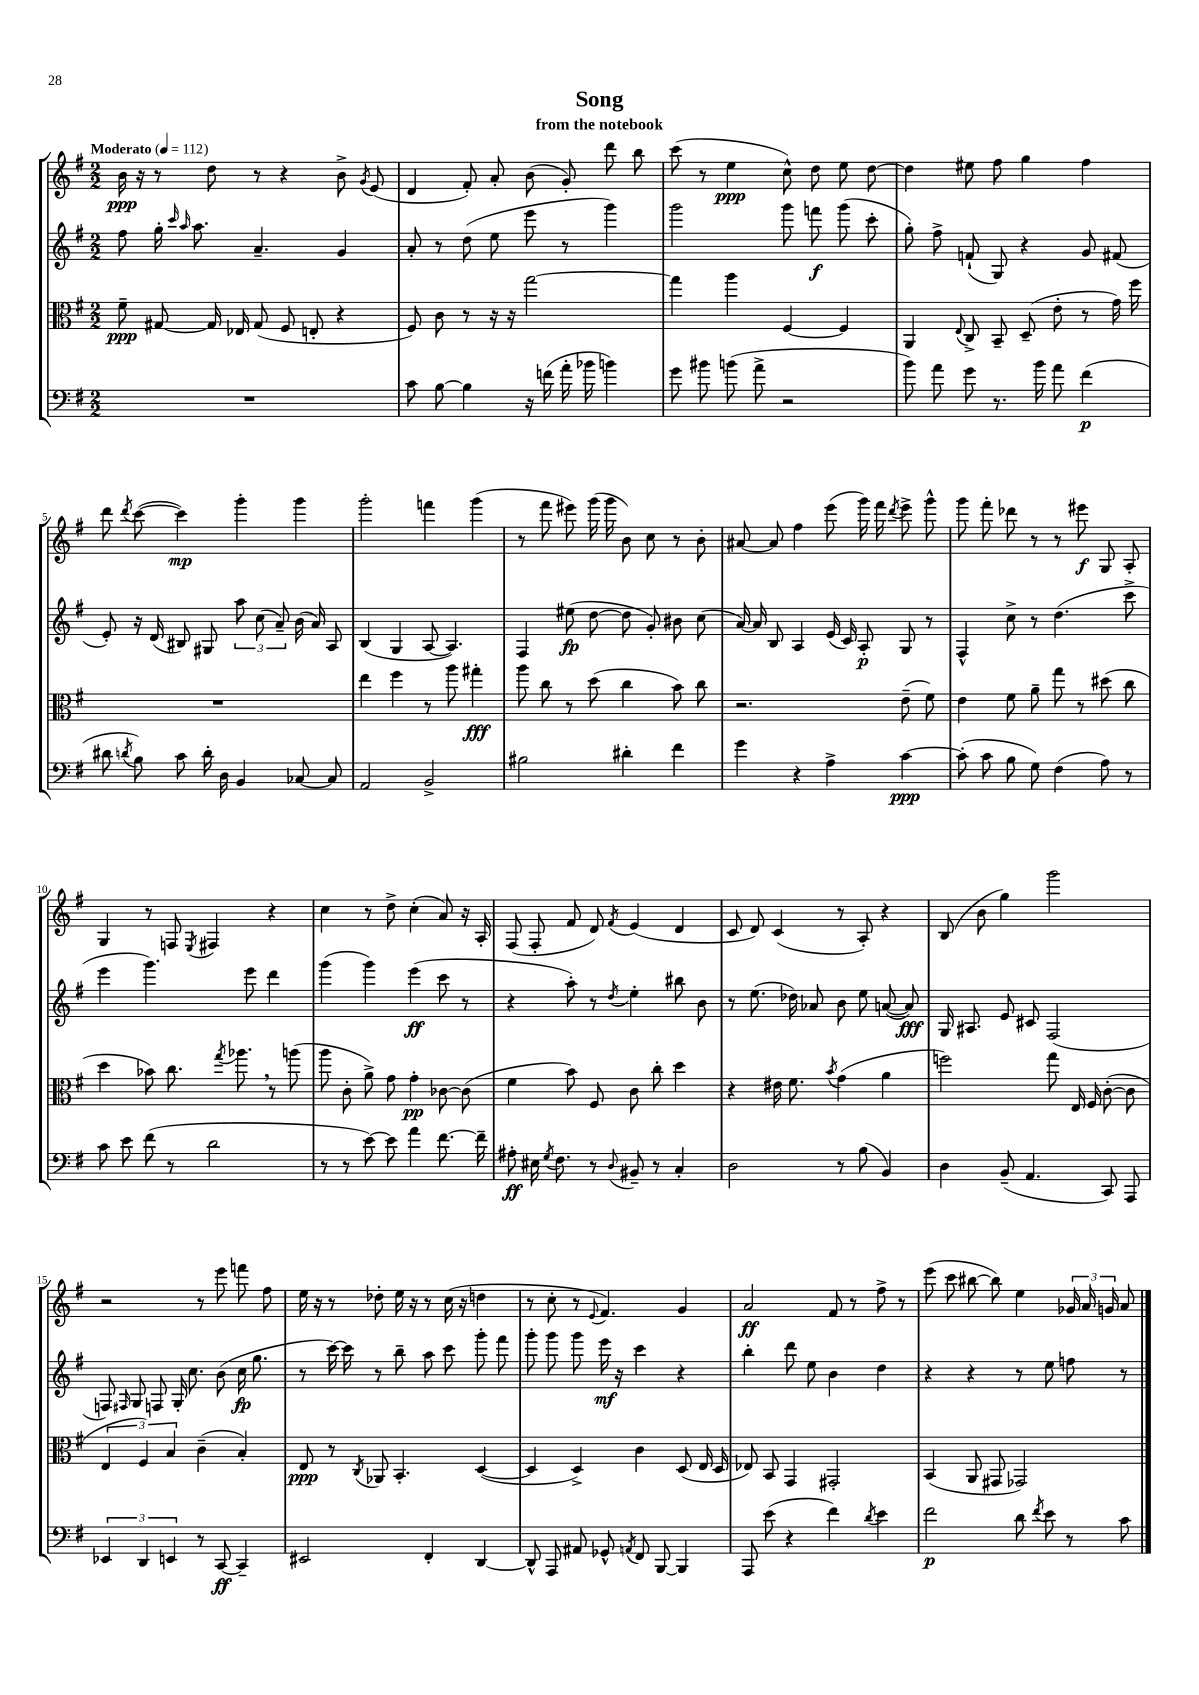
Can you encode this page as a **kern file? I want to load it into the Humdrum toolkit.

**kern	**kern	**kern	**kern
*staff4	*staff3	*staff2	*staff1
*clefF4	*clefC3	*clefG2	*clefG2
*k[f#]	*k[f#]	*k[f#]	*k[f#]
*M2/2	*M2/2	*M2/2	*M2/2
*MM112	*MM112	*MM112	*MM112
1r	8f#~\	8ff#\	16b\
.	.	.	16r
.	[8G#/	16gg'\	8r
.	.	16qqccc/	.
.	.	16qqaa/	.
.	.	8.aa\	.
.	16G#/]	.	8dd\
.	16E-/	.	.
.	(8G#/	4.a~/	8r
.	8F#/	.	4r
.	8E'/	.	.
.	4r	4g/	8b^\
.	.	.	8qg/
.	.	.	(8e/
=	=	=	=
8c\	8F#/)	8a'/	4d/
[8B\	8c\	8r	.
4B\]	8r	(8dd\	8f#'/)
.	16r	8ee\	8a'/
.	16r	.	.
16r	[2gg\	8eee\	(8b\
(16f\	.	.	.
16a'\	.	8r	8g'/)
16b-\	.	.	.
4b\)	.	4ggg\)	8ddd\
.	.	.	8bb\
=	=	=	=
8g\	4gg\]	2ggg\	(8ccc\
8b#\	.	.	8r
(8b\	4aa\	.	4ee\
8a^\	.	.	.
2r	[4F#/	8ggg\	8cc^^\)
.	.	8fff\	8dd\
.	4F#/]	(8ggg\	8ee\
.	.	8ccc'\	[8dd\
=	=	=	=
8b\)	4AA/	8gg'\)	4dd\]
8a\	.	8ff#^\	.
.	8qqE/	.	.
8g\	8C^/	(8f`/	8ee#\
8.r	8BB~/	8G/)	8ff#\
.	(8D~/	4r	4gg\
16b\	.	.	.
8a\	8e'\	.	.
(4f#\	8r	8g/	4ff#\
.	16g\)	(8f#/	.
.	16ff#\	.	.
=	=	=	=
8d#\	1r	8e'/)	8ddd\
8qd/	.	.	8qddd/
8B\)	.	16r	([8ccc\
.	.	(16d/	.
8c\	.	8B#/)	4ccc\])
16d'\	.	8G#/	.
16D\	.	.	.
4BB/	.	12aa\	4ggg'\
.	.	(12cc\	.
.	.	12a~/)	.
[8C-/	.	(16b\	4ggg\
.	.	16a/)	.
8C-/]	.	8A/	.
=	=	=	=
2AA/	4ee\	(4B/	2ggg'\
.	4ff#\	4G/	.
2BB^/	8r	[8A/	4fff\
.	8aa\	4.A/])	.
.	4gg#'\	.	(4ggg\
=	=	=	=
2B#\	8aa\	4F#/	8r
.	8cc\	.	8fff#\
.	8r	(8ee#\	8eee#\)
.	(8dd\	[8dd\	(16ggg\
.	.	.	16ggg\
4d#'\	4cc\	8dd\]	8b\)
.	.	8g'/)	8cc\
4f#\	8b\)	8b#\	8r
.	8cc\	(8cc\	8b'\
=	=	=	=
4g\	2.r	[16a/)	[8a#/
.	.	16a/]	.
.	.	8B/	8a#/]
4r	.	4A/	4ff#\
4A^\	.	(16e/	(8eee\
.	.	16c/)	.
.	.	8A'/	16ggg\)
.	.	.	16fff#\
.	.	.	8qddd/
[4c\	(8e~\	8G/	8eee^\
.	8f#\)	8r	8ggg^^\
=	=	=	=
(8c'\]	4e\	4F#^^/	8ggg\
8c\	.	.	8fff#'\
8B\	8f#\	8cc^\	8ddd-\
8G\)	8a~\	8r	8r
(4F#\	8gg\	(4.dd\	8r
.	8r	.	8eee#\
8A\)	(8dd#\	.	8G/
8r	8cc\	8ccc^\	8A'/
=	=	=	=
8c\	4dd\	4eee\	4G/
8e\	.	.	.
(8f#\	8b-\)	4.ggg\)	8r
8r	8.cc\	.	8F/
.	.	.	8qE/
2d\	.	.	4F#/
.	8qgg/	.	.
.	8.aa-\	.	.
.	.	8eee\	.
.	8r	4ddd\	4r
.	(8aa\	.	.
=	=	=	=
8r	8aa\	(4ggg\	4cc\
8r	8c'\	.	.
[8e\)	8a^\)	4ggg\)	8r
8e\]	8g\	.	8dd^\
4a\	4g'\	(4eee\	(4cc'\
[8.f#\	[8c-\	8ccc\	8a/)
.	(8c-\]	8r	16r
16f#~\]	.	.	16A'/
=	=	=	=
8A#'\	4f#\	4r	(8F#/
16E#\	.	.	8F#'/
8qG/	.	.	.
8.F#\	.	.	.
.	8b\)	8aa'\)	8f#/
8r	8F#/	8r	8d/)
8qqD/	.	8qdd/	8qf#/
8BB#~/	8c\	4ee'\	(4e/
8r	8cc'\	.	.
4C'/	4dd\	8bb#\	4d/
.	.	8b\	.
=	=	=	=
2D\	4r	8r	8c/
.	.	(8.ee\	8d/)
.	16e#\	.	(4c/
.	8.f#\	16dd-\)	.
.	.	8a-/	.
.	8qb/	.	.
8r	(4g\	8b\	8r
(8B\	.	8ee\	8A'/)
4BB/)	4a\	([8a/	4r
.	.	8a/])	.
=	=	=	=
4D\	2ff\)	16G/	(8B/
.	.	8.A#/	.
.	.	.	8b\
(8BB~/	.	8e/	4gg\)
4.AA/	.	8c#/	.
.	8gg\	(2F#/	2ggg\
.	16E/	.	.
.	16F#/	.	.
8CC/)	([8c'\	.	.
8AAA/	8c\]	.	.
=	=	=	=
6EE-/	6E/	8F/)	2r
.	.	16qqF#/	.
.	.	8G/	.
6DD/	6F#/)	.	.
.	.	8F/	.
6EE/	6B/	.	.
.	.	16G'/	.
.	.	8.cc\	.
8r	(4c~\	.	8r
[8CC/	.	(8b\	8eee\
4CC~/]	4B'/)	16cc\	8fff\
.	.	8.gg\	.
.	.	.	8ff#\
=	=	=	=
2EE#/	8E/	8r	16ee\
.	.	.	16r
.	8r	[16ccc\)	8r
.	.	16ccc\]	.
.	8qC/	.	.
.	8AA-/	8r	8dd-'\
.	4.BB'/	8bb~\	16ee\
.	.	.	16r
4FF#'/	.	8aa\	8r
.	.	8ccc\	(16cc\
.	.	.	16r
[4DD/	([4D/	8ggg'\	4dd\
.	.	8fff#\	.
=	=	=	=
8DD^^/]	4D/]	8ggg'\	8r
8AAA/	.	8ggg\	8cc'\
8AA#/	4D^/)	8ggg\	8r
.	.	.	8qqe/
8GG-^^/	.	16eee\	4.f#/)
.	.	16r	.
8qAA/	.	.	.
8FF#/	4c\	4ccc\	.
[8BBB/	.	.	.
4BBB/]	(8D/	4r	4g/
.	16E/	.	.
.	16D/	.	.
=	=	=	=
8AAA/	8E-/)	4bb'\	2a/
(8e\	8BB/	.	.
4r	4GG/	8ddd\	.
.	.	8ee\	.
4f#\)	2GG#'/	4b\	8f#/
.	.	.	8r
8qd/	.	.	.
4e\	.	4dd\	8ff#^\
.	.	.	8r
=	=	=	=
2f#\	(4BB/	4r	(8eee\
.	.	.	8ccc\
.	8AA/	4r	[8bb#\
.	8GG#/	.	8bb#\])
8d\	2GG-/)	8r	4ee\
8qf#/	.	.	.
8e\	.	8ee\	.
8r	.	8ff\	24g-/
.	.	.	24a/
.	.	.	24g/
8c\	.	8r	8a/
==	==	==	==
*-	*-	*-	*-
